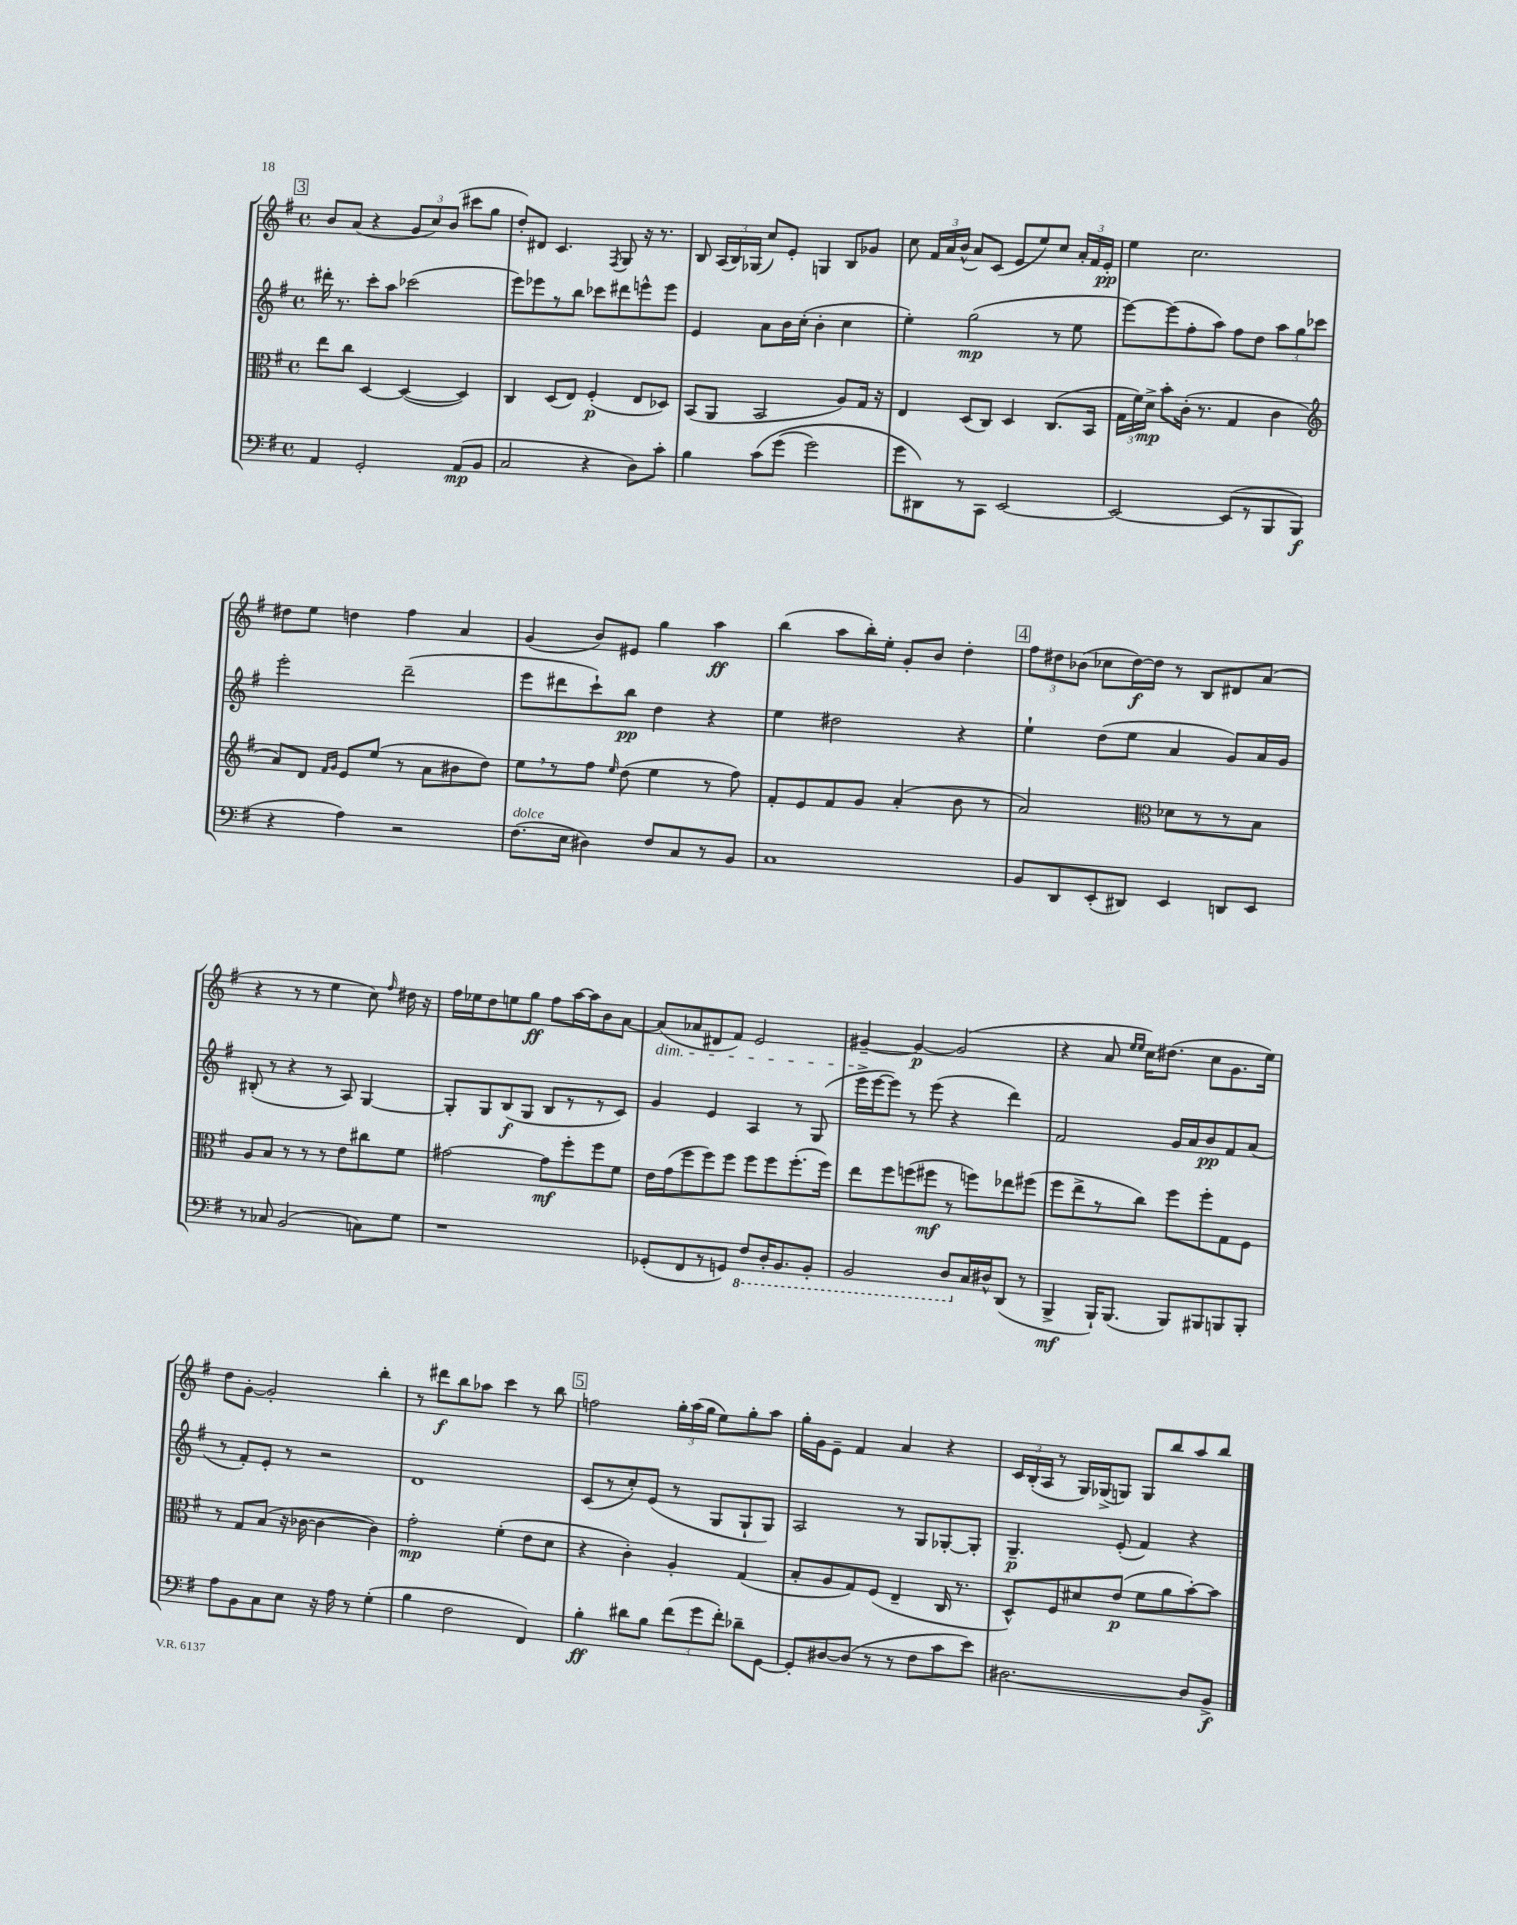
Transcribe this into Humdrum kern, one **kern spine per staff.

**kern	**kern	**kern	**kern
*staff4	*staff3	*staff2	*staff1
*clefF4	*clefC3	*clefG2	*clefG2
*k[f#]	*k[f#]	*k[f#]	*k[f#]
*M4/4	*M4/4	*M4/4	*M4/4
*met(c)	*met(c)	*met(c)	*met(c)
4AA	8ee	16ddd#'	8b
.	.	8.r	.
.	8cc	.	(8a
2GG'	[4D	8ccc'	4r
.	.	8aa	.
.	(4D_	(2ccc-	12g
.	.	.	12cc)
.	.	.	(12b
(8AA	4D])	.	8ccc#
8BB	.	.	8gg
=	=	=	=
2C	4C	8eee)	8dd')
.	.	8eee-	8d#
.	(8D	8r	4.c
.	8E)	8bb	.
4r	(4F#'	8ccc-	.
.	.	.	8qF#
.	.	8ddd#	8G
8D)	8E	8eee^^	16r
.	.	.	8.r
8c'	8D-)	8eee	.
=	=	=	=
4B	(8BB	4e	8B
.	8AA	.	(24A
.	.	.	24B)
.	.	.	(24G-
&(8c	2BB	8a	8cc)
(8g	.	16b	8e'
.	.	(16cc'	.
2g)	.	4b'	4G
.	8A)	4cc	8B
.	16G	.	8g-
.	16r	.	.
=	=	=	=
8g	4E	4ee')	8cc
8DD#&)	.	.	24f#
.	.	.	24a
.	.	.	(24b^^
8r	(8D	(2gg	8a)
8CC	8C)	.	(8c
[2EE	4D	.	8e
.	.	.	8ee)
.	(8.C	8r	8cc
.	.	8ee	24a'
.	.	.	24f#
.	16BB	.	.
.	.	.	24e'
=	=	=	=
2EE_	24G	[8eee)	4ee
.	24f#)	.	.
.	24d^	.	.
.	8b'	(8eee]	.
.	(16c'	8ff#'	2.cc
.	8.r	.	.
.	.	8aa)	.
(8EE]	4G	8ff#	.
8r	.	8dd	.
8BBB	4c	12aa	.
.	.	12gg	.
8BBB	.	.	.
.	.	12ccc-	.
=	=	=	=
*	*clefG2	*	*
4r	8a)	2eee'	8dd#
.	8d	.	8ee
.	16qqf#	.	.
.	16qqg	.	.
4A)	8e	.	4dd
.	(8ee	.	.
2r	8r	(2ddd~	4ff#
.	8a	.	.
.	8b#	.	4a
.	8dd)	.	.
=	=	=	=
(8.F#	8ee	8eee	(4g
.	8r	8ddd#	.
16E	.	.	.
4D#)	8ff#	8ccc`)	8b)
.	16qqee	.	.
.	(8dd	8bb	8e#
8F#	4ee	4dd	4gg
8C	.	.	.
8r	8r	4r	4aa
8BB	8ff#)	.	.
=	=	=	=
1C	8f#'	4ee	(4bb
.	8e	.	.
.	8f#	2dd#	8aa
.	8g	.	16bb')
.	.	.	16ee'
.	(4a'	.	8g'
.	.	.	8b
.	8b	4r	4dd'
.	8r	.	.
=	=	=	=
8BB	2a)	4ee`	12ff#
.	.	.	12dd#
8DD	.	.	.
.	.	.	(12b-
(8EE'	.	(8dd	8cc-
8DD#)	.	8ee	[16dd#)
.	.	.	16dd#]
*	*clefC3	*	*
4EE	8d-	4a	8r
.	8r	.	8B
8DD	8r	8g)	8d#
8EE	8B	16a	(8a
.	.	16g	.
=	=	=	=
8r	8A	(8B#'	4r
8C-	8B	8r	.
(2BB	8r	4r	8r
.	8r	.	8r
.	8r	8r	4ee
.	8e	8A)	.
8C)	8cc#	[4G	8cc)
.	.	.	16qqff#
8G	8f#	.	16dd#
.	.	.	16r
=	=	=	=
1r	[2g#	8G']	16ff#
.	.	.	16ee-
.	.	8G	8dd
.	.	(8B	8ee
.	.	8G	8gg
.	8g#]	8B	8ff#
.	8ff#'	8r	[16aa
.	.	.	16aa]
.	8ff#	8r	8b
.	8f#	8c)	[8a
=	=	=	=
(8GG-'	16e	4g	(8a]
.	(16g	.	.
8FF#	8ff#	.	8a-
8r	8ff#)	4e	8d#
8GG)	8ff#	.	8f#)
8FF#	8ff#	4A	2e
16DD'	8ff#	.	.
8.BBB	.	.	.
.	(8.ff#'	8r	.
8BBB'	.	(8G	.
.	16ff#)	.	.
=	=	=	=
2BBB	8ee	16eee^	[4g#~
.	.	[16eee	.
.	8ff#	8eee])	.
.	(8ff	8r	4g#_
.	8ff#	(8eee	.
8DD	8r	4r	(2g#]
16C	8ff)	.	.
16D#^^	.	.	.
(8DD	8ee-	4ddd)	.
8r	(8ff#	.	.
=	=	=	=
4BBB^	8ff#	2f#	4r
.	8ee^	.	.
16BBB`)	8r	.	8a
(8.BBB	.	.	.
.	.	.	16qqee
.	.	.	16qqee
.	8cc)	.	16cc)
.	.	.	(8.dd#
8BBB)	8ff#	16g	.
.	.	16a	.
8BBB#	8ff#'	8b	8cc
8BBB	8G	8f#	8.g
8BBB'	8F#	(8a	.
.	.	.	16ee)
=	=	=	=
8A	8r	8r	8dd
8BB	8G	8f#')	[8g'
8C	(8B	8e'	2g']
8E	16r	8r	.
.	[16c-	.	.
16r	4c-_	2r	.
16A	.	.	.
8r	.	.	.
(4G'	4c-])	.	4bb'
=	=	=	=
4B	2g'	1d	8r
.	.	.	8ddd#
2F#	.	.	8bb
.	.	.	8aa-
.	(4f#'	.	4ccc
4FF#)	8e	.	8r
.	8d	.	8bb
=	=	=	=
4B'	4r	(8c	2ff
.	.	8r	.
8d#	4c')	8cc')	.
8B	.	(8e	.
(12f#	4A'	8r	24gg'
.	.	.	(24aa
12g	.	.	24gg
.	.	8G	8ee)
12f#')	.	.	.
8d-~	(4G	8G`	8gg'
[8GG	.	8G)	8aa
=	=	=	=
8GG']	8B'	2A	16gg'
.	.	.	16g
[8D#	8A	.	8e~
(8D#]	8G)	.	4f#
8r	(8F#	.	.
8r	4E~	8r	4a
8F#	.	8G	.
8c	16C	[8G-'	4r
.	8.r	.	.
8e)	.	8G-']	.
=	=	=	=
[2.D#	8D^^)	4.G~	24c
.	.	.	(24B'
.	.	.	24A
.	8F#	.	8r
.	8d#	.	16G)
.	.	.	(16G-^
.	(8e	(8e'	8G)
.	8f#	4f#)	8G
.	8a	.	8bb
8D#]	[8b')	4r	8aa
8BB^	8b]	.	8bb
==	==	==	==
*-	*-	*-	*-
